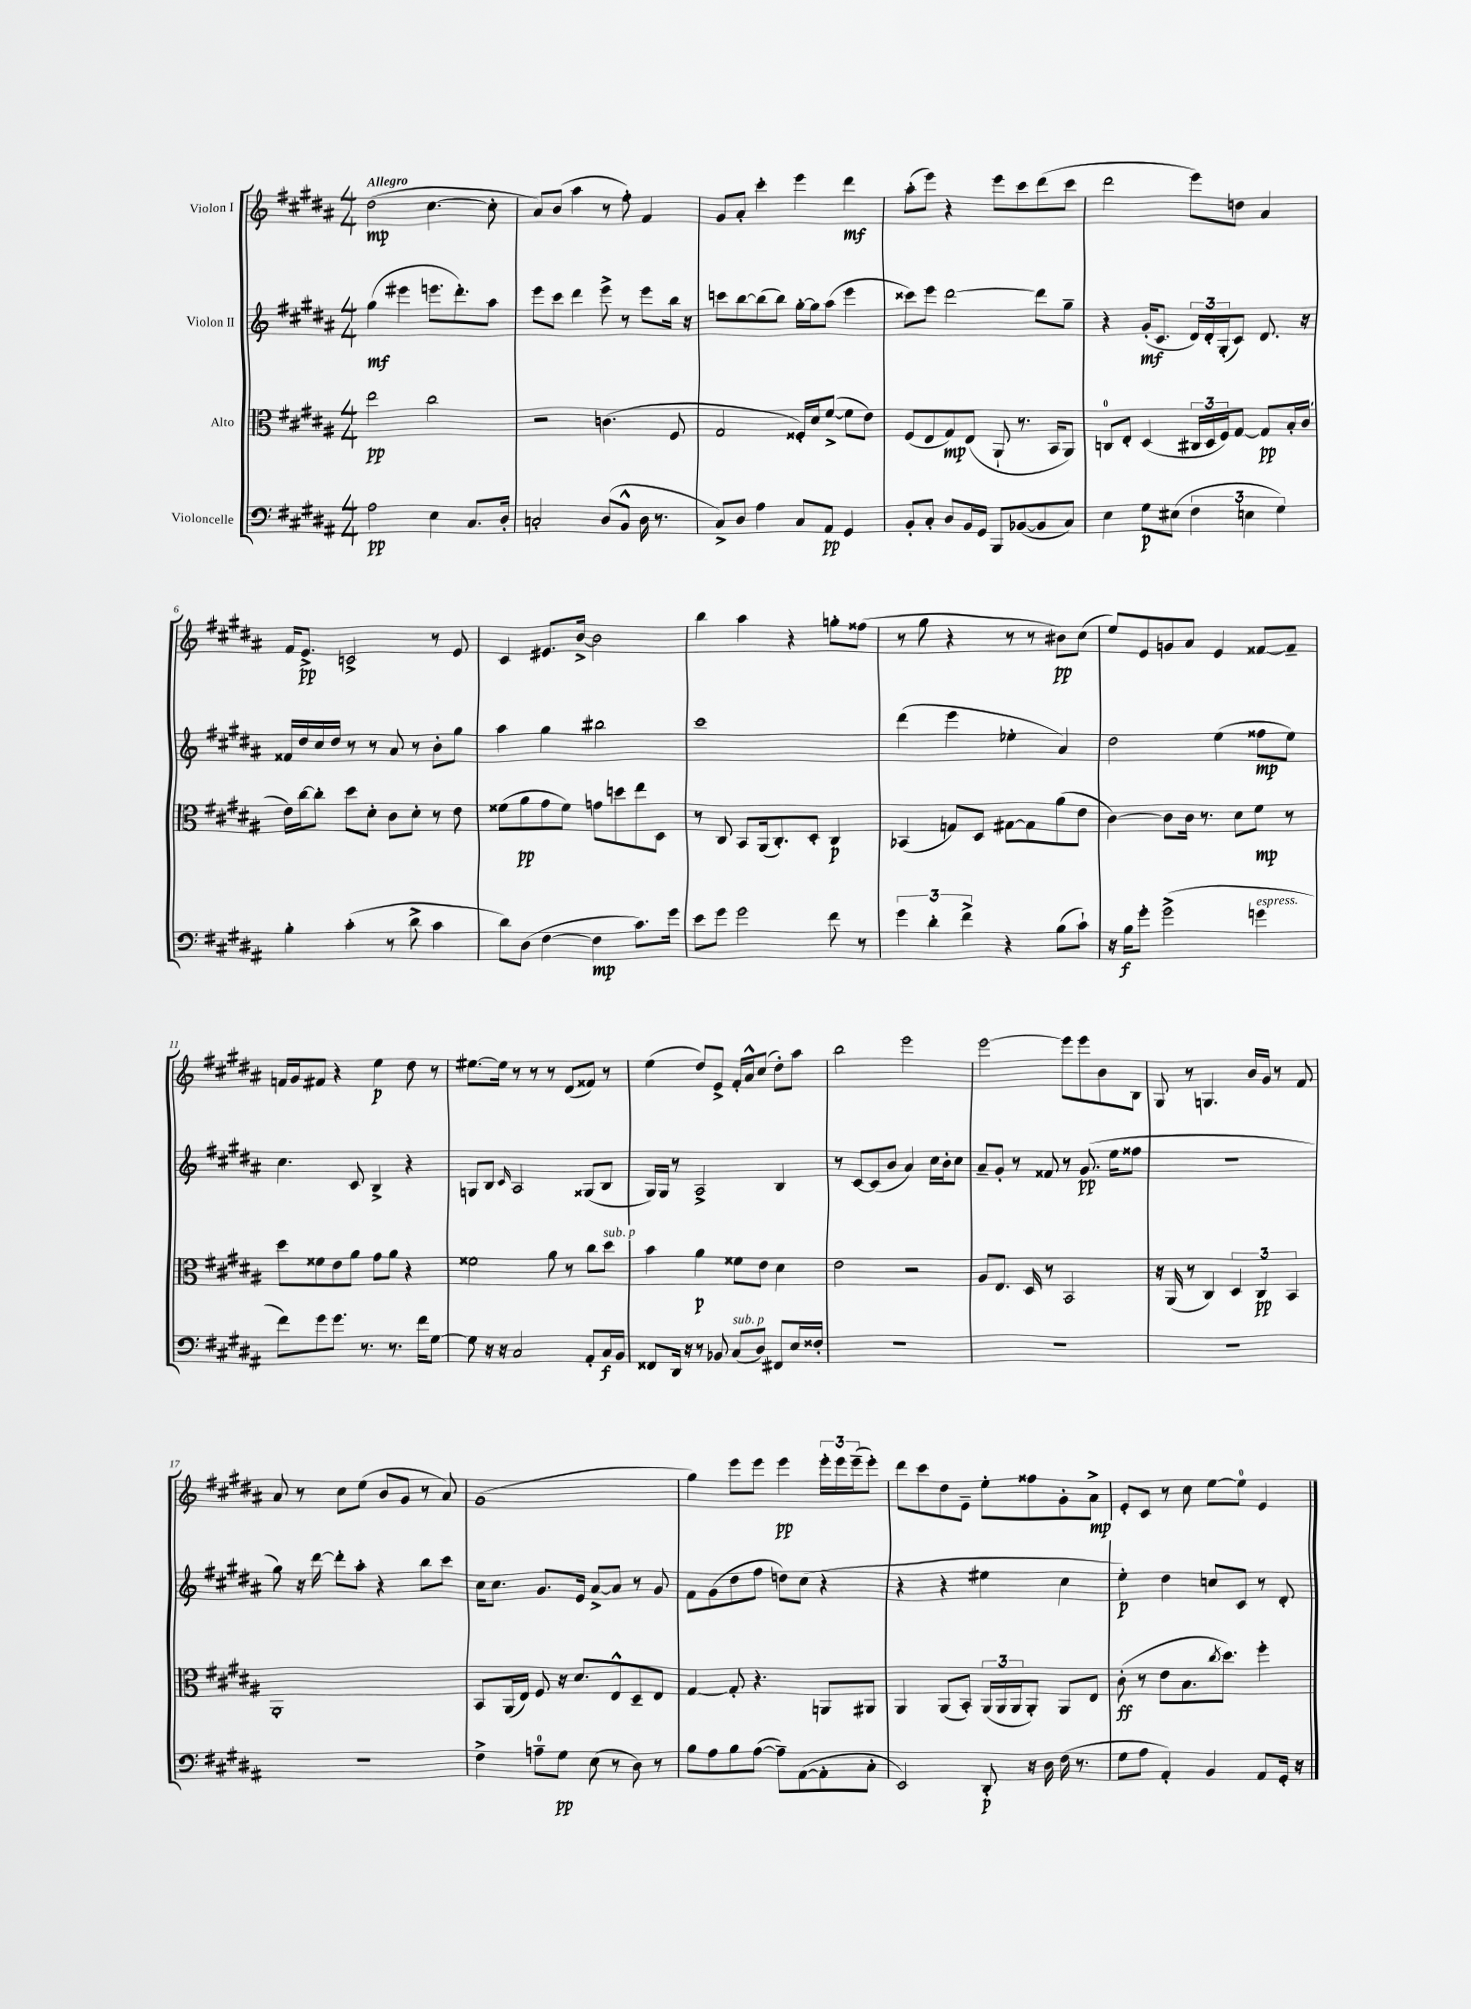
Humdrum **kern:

**kern	**dynam	**kern	**dynam	**kern	**dynam	**kern	**dynam
*part4	*part4	*part3	*part3	*part2	*part2	*part1	*part1
*staff4	*staff4	*staff3	*staff3	*staff2	*staff2	*staff1	*staff1
*I"Violoncelle	*	*I"Alto	*	*I"Violon II	*	*I"Violon I	*
*clefF4	*	*clefC3	*	*clefG2	*	*clefG2	*
*k[f#c#g#d#a#]	*	*k[f#c#g#d#a#]	*	*k[f#c#g#d#a#]	*	*k[f#c#g#d#a#]	*
*M4/4	*	*M4/4	*	*M4/4	*	*M4/4	*
=1	=1	=1	=1	=1	=1	=1	=1
!	!	!	!	!	!	!LO:TX:a:B:t=Allegro	!
2A#\	pp	2ee\	pp	(4gg#\	mf	(2dd#\	mp
.	.	.	.	4eee#X\	.	.	.
4E\	.	2cc#\	.	8.eeen\L	.	[4.cc#\	.
.	.	.	.	8.ddd#'\)	.	.	.
8.C#/L	.	.	.	.	.	.	.
.	.	.	.	8aa#\J	.	8cc#'\]	.
16D#'/Jk	.	.	.	.	.	.	.
=2	=2	=2	=2	=2	=2	=2	=2
2Cn'/	.	2r	.	8eee\L	.	8a#/L)	.
.	.	.	.	8ccc#\J	.	(8b/J	.
.	.	.	.	4ddd#\	.	4aa#\	.
(8D#/L	.	(4.cn\	.	8eee^\	.	8r	.
8BB^^/J	.	.	.	8r	.	8ff#'\)	.
16D#\	.	.	.	8eee\L	.	4f#/	.
8.r	.	.	.	.	.	.	.
.	.	8F#/	.	16bb\Jk	.	.	.
.	.	.	.	16r	.	.	.
=3	=3	=3	=3	=3	=3	=3	=3
8C#^/L)	.	2G#/	.	8cccn\L	.	8g#/L	.
8D#/J	.	.	.	[8bb\	.	8a#'/J	.
4A#\	.	.	.	(8bb\]	.	4ccc#'\	.
.	.	.	.	8bb\J)	.	.	.
8C#/L	.	16F##X'/LL)	.	[16gg#'\LL	.	4eee\	.
.	.	16d#/J	.	16gg#\J]	.	.	.
8AA#/J	pp	([8f#^/J	.	(8aa#\J	.	.	.
4GG#/	.	8f#\L]	.	4eee\	.	4ddd#\	mf
.	.	8e\J)	.	.	.	.	.
=4	=4	=4	=4	=4	=4	=4	=4
8BB'/L	.	(8F#/L	.	8ccc##X\L)	.	(8aa#'\L	.
8C#'/J	.	8E/	.	8eee\J	.	8eee\J)	.
8D#/L	.	8G#/)	mp	[2ddd#\	.	4r	.
16BB/L	.	(8E/J	.	.	.	.	.
16GG#/JJ	.	.	.	.	.	.	.
8BBB/L	.	8AA#`/	.	.	.	8eee\L	.
([8BB-X/	.	8.r	.	.	.	8ccc#\	.
8BB-/]	.	.	.	8ddd#\L]	.	(8ddd#\	.
.	.	16BB/KL	.	.	.	.	.
8C#/J)	.	8AA#/J)	.	8gg#~\J	.	8ccc#\J	.
=5	=5	=5	=5	=5	=5	=5	=5
4E\	.	8Cn/L	.	4r	.	2ddd#\	.
.	.	8E'/J	.	.	.	.	.
8G#\L	p	(4D#/	.	(16g#'/KL	mf	.	.
.	.	.	.	8.c#/J	.	.	.
(8E#X\J	.	.	.	.	.	.	.
6F#\	.	24C#X/LL	.	24d#/LL)	.	8eee\L)	.
.	.	24D#/	.	24d#'/	.	.	.
.	.	24F#/J)	.	(24G#'/J	.	.	.
.	.	[8G#/J	.	8c#/J)	.	8ddn\J	.
6En\	.	.	.	.	.	.	.
.	.	8G#/L]	pp	8.d#/	.	4a#/	.
6G#\)	.	.	.	.	.	.	.
.	.	16B'/L	.	.	.	.	.
.	.	(16c#/JJ	.	16r	.	.	.
!!LO:LB:g=z
=6	=6	=6	=6	=6	=6	=6	=6
4B'\	.	16e\LL)	.	16f##X/LL	.	16f#/KL	.
.	.	[16cc#\J	.	16dd#/	.	8.e^/J	pp
.	.	8cc#'\J]	.	16cc#/	.	.	.
.	.	.	.	16dd#/JJ	.	.	.
(4c#'\	.	8dd#\L	.	8r	.	2cn^/	.
.	.	8d#'\J	.	8r	.	.	.
8r	.	8c#\L	.	8a#/	.	.	.
8d#^\	.	8d#'\J	.	8r	.	.	.
4c#\	.	8r	.	8b'\L	.	8r	.
.	.	8e\	.	8gg#\J	.	8e/	.
=7	=7	=7	=7	=7	=7	=7	=7
8d#\L)	.	(8f##X\L	.	4aa#\	.	4c#/	.
(8D#\J	.	8a#\	pp	.	.	.	.
[4F#\	.	8g#\	.	4gg#\	.	8.e#X/L	.
.	.	8f##\J)	.	.	.	.	.
.	.	.	.	.	.	[16b^/Jk	.
4F#\]	mp	8gn\L	.	2bb#X\	.	2b\]	.
.	.	8ddn\	.	.	.	.	.
8.c#\L)	.	8ee\	.	.	.	.	.
.	.	8D#\J	.	.	.	.	.
16g#\Jk	.	.	.	.	.	.	.
=8	=8	=8	=8	=8	=8	=8	=8
8e\L	.	8r	.	1ccc#	.	4bb\	.
8g#\J	.	8C#/	.	.	.	.	.
2g#\	.	8BB/L	.	.	.	4aa#\	.
.	.	(16AA#/k	.	.	.	.	.
.	.	8.C#'/)	.	.	.	.	.
.	.	.	.	.	.	4r	.
.	.	8D#'/J	.	.	.	.	.
8f#\	.	4C#/	p	.	.	8ggn'\L	.
8r	.	.	.	.	.	(8ff##X\J	.
=9	=9	=9	=9	=9	=9	=9	=9
6g#\	.	(4BB-X/	.	(4ddd#\	.	8r	.
.	.	.	.	.	.	8gg#\	.
6d#'\	.	.	.	.	.	.	.
.	.	8Gn/L)	.	4eee\	.	4r	.
6f#^\	.	.	.	.	.	.	.
.	.	8D#/J	.	.	.	.	.
4r	.	[8G#X\L	.	4ee-X'\	.	8r	.
.	.	8G#\]	.	.	.	8r	.
(8B\L	.	(8a#\	.	4a#/)	.	8b#X\L)	pp
8c#`\J)	.	8e\J	.	.	.	(8cc#\J	.
=10	=10	=10	=10	=10	=10	=10	=10
16r	.	[4c#\)	.	2dd#\	.	8ee/L)	.
16B\KL	f	.	.	.	.	.	.
8g#'\J	.	.	.	.	.	8e/	.
(2g#^\	.	8c#\L]	.	.	.	8gn/	.
.	.	16c#\Jk	.	.	.	8a#/J	.
.	.	8.r	.	.	.	.	.
.	.	.	.	(4ee\	.	4e/	.
.	.	8d#\L	.	.	.	.	.
!LO:TX:a:i:t=espress.	!	!	!	!	!	!	!
4gn\	.	8f#\J	mp	8ff##X\L	mp	[8f##X/L	.
.	.	8r	.	8ee\J)	.	8f##~/J]	.
!!LO:LB:g=z
=11	=11	=11	=11	=11	=11	=11	=11
8f#\L)	.	8dd#\L	.	4.cc#\	.	16fn/LL	.
.	.	.	.	.	.	16g#/J	.
8g#\	.	8f##X\	.	.	.	8f#X/J	.
8.g#\J	.	8e\	.	.	.	4r	.
.	.	8a#\J	.	8c#/	.	.	.
8.r	.	.	.	.	.	.	.
.	.	8g#\L	.	4B^/	.	4ee\	p
8.r	.	8a#\J	.	.	.	.	.
.	.	4r	.	4r	.	8dd#\	.
16f#\KL	.	.	.	.	.	.	.
[8G#\J	.	.	.	.	.	8r	.
=12	=12	=12	=12	=12	=12	=12	=12
8G#\]	.	2f##X\	.	8Gn/L	.	[8.ee#X\L	.
16r	.	.	.	8B/J	.	.	.
16r	.	.	.	.	.	16ee#\Jk]	.
.	.	.	.	16qqc#/	.	.	.
2C#/	.	.	.	2A#/	.	8r	.
.	.	.	.	.	.	8r	.
.	.	8a#\	.	.	.	8r	.
.	.	8r	.	.	.	(8d#/L	.
8AA#'/L	.	8cc#\L	.	(8G##X/L	.	8f##X/J)	.
!	!	!LO:TX:a:i:t=sub. p	!	!	!	!	!
16C#/L	f	8dd#\J	.	8B/J	.	8r	.
16BB/JJ	.	.	.	.	.	.	.
=13	=13	=13	=13	=13	=13	=13	=13
8FF##X/L	.	4b\	.	16G#/LL)	.	(4ee\	.
.	.	.	.	16G#/JJ	.	.	.
16DD#/Jk	.	.	.	8r	.	.	.
16r	.	.	.	.	.	.	.
8r	.	4a#\	p	2A#^/	.	8dd#/L)	.
8BB-X/	.	.	.	.	.	8e^/J	.
!LO:TX:a:i:t=sub. p	!	!	!	!	!	!	!
(8C#/L	.	8f##X\L	.	.	.	16f#'/LL	.
.	.	.	.	.	.	16a#^^/J	.
8D#/J)	.	8e\J	.	.	.	(8cc#/J	.
8FF#X/L	.	4d#\	.	4B/	.	8dd#'\L)	.
16E/L	.	.	.	.	.	8aa#\J	.
16F##X'/JJ	.	.	.	.	.	.	.
=14	=14	=14	=14	=14	=14	=14	=14
1r	.	2e\	.	8r	.	2bb\	.
.	.	.	.	[8c#/L	.	.	.
.	.	.	.	(8c#/]	.	.	.
.	.	.	.	8b/J	.	.	.
.	.	2r	.	4a#/)	.	2eee\	.
.	.	.	.	16cc#\LL	.	.	.
.	.	.	.	16b'\J	.	.	.
.	.	.	.	8cc#\J	.	.	.
=15	=15	=15	=15	=15	=15	=15	=15
1r	.	8A#/L	.	8a#~/L	.	[2eee\	.
.	.	8.E/J	.	8g#'/J	.	.	.
.	.	.	.	8r	.	.	.
.	.	16D#/	.	.	.	.	.
.	.	8r	.	8f##X/	.	.	.
.	.	2BB/	.	8r	.	8eee\L]	.
.	.	.	.	(8.g#/	pp	8eee\	.
.	.	.	.	.	.	8b\	.
.	.	.	.	16ee\KL	.	.	.
.	.	.	.	8ff##X\J	.	8B\J	.
=16	=16	=16	=16	=16	=16	=16	=16
1r	.	16r	.	1r	.	8G#/	.
.	.	(16AA#/	.	.	.	.	.
.	.	8r	.	.	.	8r	.
.	.	4C#/)	.	.	.	4.Gn/	.
.	.	6D#/	.	.	.	.	.
.	.	.	.	.	.	16b/LL	.
.	.	6C#/	pp	.	.	.	.
.	.	.	.	.	.	16g#/JJ	.
.	.	.	.	.	.	8r	.
.	.	6BB/	.	.	.	.	.
.	.	.	.	.	.	8f#/	.
!!LO:LB:g=z
=17	=17	=17	=17	=17	=17	=17	=17
1r	.	1AA#'	.	8gg#\)	.	8a#/	.
.	.	.	.	16r	.	8r	.
.	.	.	.	[16ddd#\	.	.	.
.	.	.	.	8ddd#'\L]	.	8cc#\L	.
.	.	.	.	8aa#'\J	.	(8ee\J	.
.	.	.	.	4r	.	8b/L	.
.	.	.	.	.	.	8g#/J	.
.	.	.	.	8bb\L	.	8r	.
.	.	.	.	8ccc#\J	.	8a#/)	.
=18	=18	=18	=18	=18	=18	=18	=18
4F#^\	.	8BB/L	.	16cc#\KL	.	(1g#	.
.	.	.	.	8.cc#\J	.	.	.
.	.	(16AA#/L	.	.	.	.	.
.	.	16E/JJ)	.	.	.	.	.
8An~\L	.	8F#/	.	8.g#/L	.	.	.
8G#\J	pp	16r	.	.	.	.	.
.	.	8.d#/L	.	16e/Jk	.	.	.
(8E\	.	.	.	[8a#^/L	.	.	.
8r	.	8E^^/	.	8a#/J]	.	.	.
8D#\)	.	8D#~/	.	8r	.	.	.
8r	.	8E/J	.	8g#/	.	.	.
=19	=19	=19	=19	=19	=19	=19	=19
8B\L	.	[4G#/	.	8f#\L	.	4gg#\)	.
8A#\	.	.	.	(8g#\	.	.	.
8B\	.	8G#'/]	.	8dd#\	.	8eee\L	.
([8A#\J	.	4.r	.	8ff#\J	.	8eee\J	.
8A#~\L])	.	.	.	8ddn\L)	.	4eee\	pp
([8AA#\	.	.	.	(8cc#\J	.	.	.
8AA#'\]	.	8AAn/L	.	4r	.	24eee'\LL	.
.	.	.	.	.	.	24eee\	.
.	.	.	.	.	.	(24eee~\J	.
8C#'\J	.	8AA#X/J	.	.	.	8eee'\J)	.
=20	=20	=20	=20	=20	=20	=20	=20
2EE/)	.	4AA#/	.	4r	.	8ddd#\L	.
.	.	.	.	.	.	8ccc#\	.
.	.	(8AA#/L	.	4r	.	8dd#\	.
.	.	8BB'/J)	.	.	.	8e~\J	.
8DD#'/	p	(24AA#/LL	.	4ee#X\	.	8ee'\L	.
.	.	24AA#/	.	.	.	.	.
.	.	24AA#/J	.	.	.	.	.
16r	.	8AA#'/J)	.	.	.	8ff##X\	.
16D#\	.	.	.	.	.	.	.
(16F#\	.	8AA#/L	.	4cc#\	.	8g#'\	.
8.r	.	.	.	.	.	.	.
.	.	8E/J	.	.	.	8a#^\J	mp
=21	=21	=21	=21	=21	=21	=21	=21
8G#\L	.	(8c#'\	ff	4ee'\)	p	8e'/L	.
8A#\J	.	8r	.	.	.	8c#/J	.
4AA#'/)	.	8e\L	.	4dd#\	.	8r	.
.	.	8.B\	.	.	.	8cc#\	.
4BB/	.	.	.	8ccn/L	.	[8ee\L	.
.	.	8qcc#/	.	.	.	.	.
.	.	8.dd#\J)	.	.	.	.	.
.	.	.	.	8c#/J	.	8ee\J]	.
8AA#/L	.	4ff#'\	.	8r	.	4e/	.
16GG#'/Jk	.	.	.	8d#'/	.	.	.
16r	.	.	.	.	.	.	.
==	==	==	==	==	==	==	==
*-	*-	*-	*-	*-	*-	*-	*-
